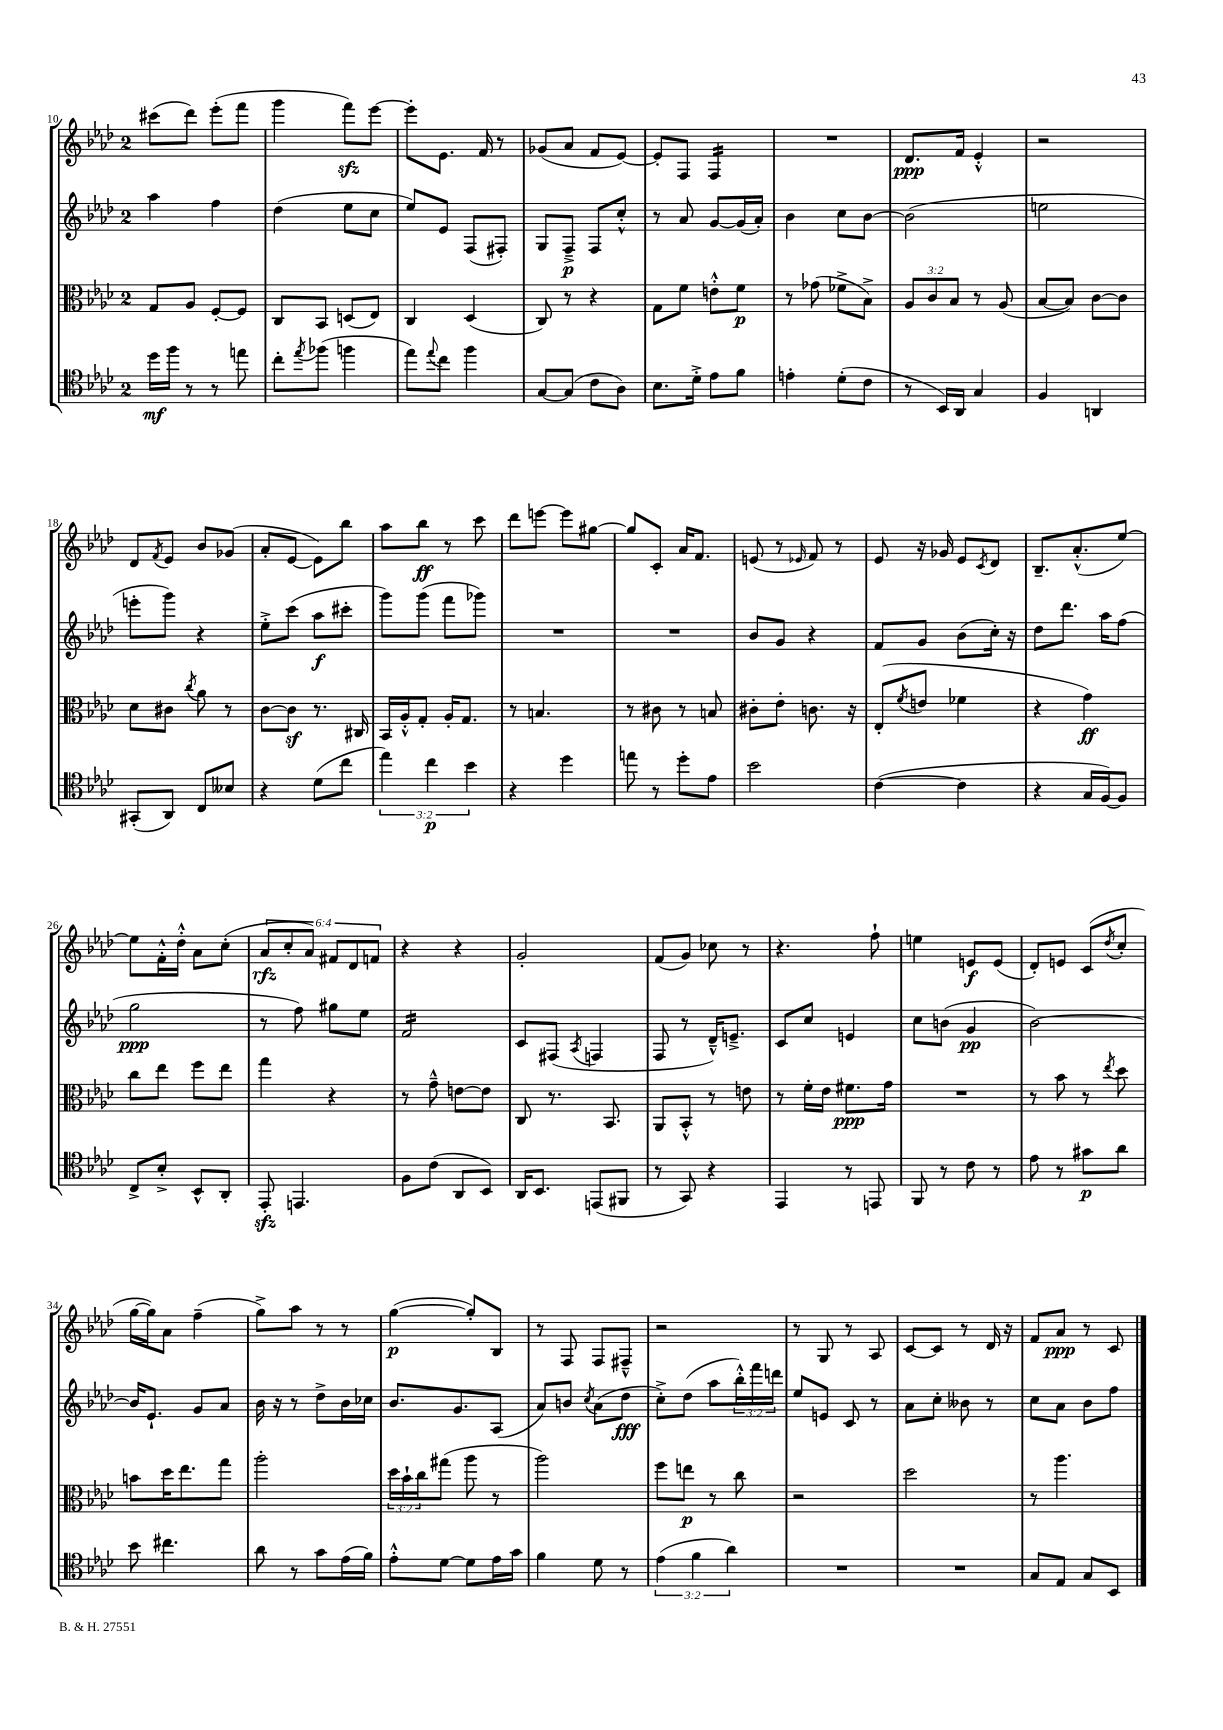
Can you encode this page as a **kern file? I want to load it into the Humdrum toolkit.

**kern	**dynam	**kern	**dynam	**kern	**dynam	**kern	**dynam
*part4	*part4	*part3	*part3	*part2	*part2	*part1	*part1
*staff4	*staff4	*staff3	*staff3	*staff2	*staff2	*staff1	*staff1
*clefC4	*	*clefC3	*	*clefG2	*	*clefG2	*
*k[b-e-a-d-]	*	*k[b-e-a-d-]	*	*k[b-e-a-d-]	*	*k[b-e-a-d-]	*
*M2/4	*	*M2/4	*	*M2/4	*	*M2/4	*
=10	=10	=10	=10	=10	=10	=10	=10
16dd-\LL	mf	8G/L	.	4aa-\	.	(8ccc#X\L	.
16ff\JJ	.	.	.	.	.	.	.
8r	.	8A-/J	.	.	.	8ddd-\J)	.
8r	.	[8F'/L	.	4ff\	.	(8eee-'\L	.
8een\	.	8F/J]	.	.	.	8fff\J	.
=11	=11	=11	=11	=11	=11	=11	=11
8cc'\L	.	8C/L	.	(4dd-\	.	4ggg\	.
8qee-/	.	.	.	.	.	.	.
(8ff-X\J	.	8BB-/J	.	.	.	.	.
4ffn\	.	(8Dn/L	.	8ee-\L	.	8fffzz\L)	.
.	.	8E-/J)	.	8cc\J	.	[8eee-\J	.
=12	=12	=12	=12	=12	=12	=12	=12
8ee-\L)	.	4C/	.	8ee-/L)	.	8eee-'\L]	.
8qqee-/	.	.	.	.	.	.	.
8cc\J	.	.	.	8e-/J	.	8.e-\J	.
4ff\	.	(4D-/	.	(8F/L	.	.	.
.	.	.	.	.	.	16f/	.
.	.	.	.	8F#X'/J)	.	8r	.
=13	=13	=13	=13	=13	=13	=13	=13
[8G/L	.	8C/)	.	8G/L	.	(8g-X/L	.
(8G/J]	.	8r	.	8F~^/J	p	8a-/J	.
8c\L	.	4r	.	8F/L	.	8f/L	.
8A-\J)	.	.	.	8cc'^^/J	.	[8e-/J)	.
=14	=14	=14	=14	=14	=14	=14	=14
8.B-\L	.	8G\L	.	8r	.	8e-'/L]	.
.	.	8f\J	.	8a-/	.	8F/J	.
16d-'^\Jk	.	.	.	.	.	.	.
*	*	*	*	*	*	*tremolo	*
8e-\L	.	8en'^^\L	.	[8g/L	.	16F/LL	.
.	.	.	.	.	.	16F/	.
8f\J	.	8f\J	p	(16g/L]	.	16F/	.
.	.	.	.	16a-'/JJ)	.	16F/JJ	.
*	*	*	*	*	*	*Xtremolo	*
=15	=15	=15	=15	=15	=15	=15	=15
4en'\	.	8r	.	4b-\	.	2r	.
.	.	(8g-X\	.	.	.	.	.
(8d-'\L	.	8f-X^\L	.	8cc\L	.	.	.
8c\J	.	8B-^\J)	.	[8b-\J	.	.	.
=16	=16	=16	=16	=16	=16	=16	=16
8r	.	12A-/L	.	(2b-\]	.	8.d-/L	ppp
.	.	12c/	.	.	.	.	.
16BB-/LL)	.	.	.	.	.	.	.
.	.	12B-/J	.	.	.	.	.
16AA-/JJ	.	.	.	.	.	16f/Jk	.
4G/	.	8r	.	.	.	4e-'^^/	.
.	.	(8A-/	.	.	.	.	.
=17	=17	=17	=17	=17	=17	=17	=17
4F/	.	[8B-/L	.	2een\	.	2r	.
.	.	8B-/J])	.	.	.	.	.
4AAn/	.	[8c\L	.	.	.	.	.
.	.	8c\J]	.	.	.	.	.
!!LO:LB:g=z
=18	=18	=18	=18	=18	=18	=18	=18
(8GG#X'/L	.	8d-\L	.	8eeen'\L	.	8d-/L	.
.	.	.	.	.	.	8qf/	.
8AA-/J)	.	8c#X\J	.	8ggg\J)	.	8e-/J	.
.	.	8qcc/	.	.	.	.	.
8C/L	.	8a-\	.	4r	.	8b-/L	.
8B--X/J	.	8r	.	.	.	(8g-X/J	.
=19	=19	=19	=19	=19	=19	=19	=19
4r	.	[8c\L	.	8ee-'^\L	.	8a-'/L	.
.	.	8cz\J]	.	(8ccc\J	.	[8e-/J	.
(8d-\L	.	8.r	.	8aa-\L	f	8e-\L])	.
8cc\J	.	.	.	8ccc#X'\J	.	8bb-\J	.
.	.	16C#X/	.	.	.	.	.
=20	=20	=20	=20	=20	=20	=20	=20
6ee-\)	.	16BB-/LL	.	8ggg\L)	.	8aa-\L	.
.	.	16A-'^^/J	.	.	.	.	.
.	.	8G'/J	.	(8ggg\J	.	8bb-\J	ff
6cc\	p	.	.	.	.	.	.
.	.	16A-'/KL	.	8fff\L	.	8r	.
.	.	8.G/J	.	.	.	.	.
6b-\	.	.	.	.	.	.	.
.	.	.	.	8ggg-X\J)	.	8ccc\	.
=21	=21	=21	=21	=21	=21	=21	=21
4r	.	8r	.	2r	.	8ddd-\L	.
.	.	4.Bn/	.	.	.	[8eeen\J	.
4dd-\	.	.	.	.	.	8eee\L]	.
.	.	.	.	.	.	[8gg#X\J	.
=22	=22	=22	=22	=22	=22	=22	=22
8een\	.	8r	.	2r	.	8gg#/L]	.
8r	.	8c#X\	.	.	.	8c'/J	.
8dd-'\L	.	8r	.	.	.	16a-/KL	.
.	.	.	.	.	.	8.f/J	.
8e-\J	.	8Bn/	.	.	.	.	.
=23	=23	=23	=23	=23	=23	=23	=23
2b-\	.	8c#X'\L	.	8b-/L	.	(8en/	.
.	.	8e-'\J	.	8g/J	.	8r	.
.	.	.	.	.	.	16qqe-X/	.
.	.	8.cn\	.	4r	.	8f/)	.
.	.	.	.	.	.	8r	.
.	.	16r	.	.	.	.	.
=24	=24	=24	=24	=24	=24	=24	=24
([4c\	.	(8E-'/L	.	8f/L	.	8e-/	.
.	.	8qf/	.	.	.	.	.
.	.	8en/J	.	8g/J	.	16r	.
.	.	.	.	.	.	16g-X/	.
4c\]	.	4f-X\	.	(8b-\L	.	8e-/L	.
.	.	.	.	.	.	8qc/	.
.	.	.	.	16cc'\Jk)	.	8d-/J	.
.	.	.	.	16r	.	.	.
=25	=25	=25	=25	=25	=25	=25	=25
4r	.	4r	.	8dd-\L	.	8.B-~/L	.
.	.	.	.	8.ddd-\J	.	.	.
.	.	.	.	.	.	(8.a-'^^/	.
16G/LL	.	4g\)	ff	.	.	.	.
[16F/J)	.	.	.	16aa-\KL	.	.	.
8F/J]	.	.	.	(8ff\J	.	[8ee-/J)	.
!!LO:LB:g=z
=26	=26	=26	=26	=26	=26	=26	=26
8C^/L	.	8cc\L	.	2gg\	ppp	8ee-\L]	.
8B-'^/J	.	8ee-\J	.	.	.	16f'^^\L	.
.	.	.	.	.	.	16dd-'^^\JJ	.
8BB-^^/L	.	8ff\L	.	.	.	8a-\L	.
8AA-'/J	.	8ee-\J	.	.	.	(8cc'\J	.
=27	=27	=27	=27	=27	=27	=27	=27
8EE-zz'/	.	4gg\	.	8r	.	12a-/L	rfz
.	.	.	.	.	.	12cc'/	.
4.EEn/	.	.	.	8ff\)	.	.	.
.	.	.	.	.	.	12a-/J)	.
.	.	4r	.	8gg#X\L	.	12f#X/L	.
.	.	.	.	.	.	12d-/	.
.	.	.	.	8ee-\J	.	.	.
.	.	.	.	.	.	12fn/J	.
=28	=28	=28	=28	=28	=28	=28	=28
*	*	*	*	*tremolo	*	*	*
8F\L	.	8r	.	16f/LL	.	4r	.
.	.	.	.	16f/	.	.	.
(8c\J	.	8g~^^\	.	16f/	.	.	.
.	.	.	.	16f/	.	.	.
8AA-/L	.	[8en\L	.	16f/	.	4r	.
.	.	.	.	16f/	.	.	.
8BB-/J)	.	8e\J]	.	16f/	.	.	.
.	.	.	.	16f/JJ	.	.	.
*	*	*	*	*Xtremolo	*	*	*
=29	=29	=29	=29	=29	=29	=29	=29
16AA-/KL	.	8C/	.	8c/L	.	2g'/	.
8.BB-/J	.	.	.	.	.	.	.
.	.	8.r	.	(8F#X/J	.	.	.
.	.	.	.	8qA-/	.	.	.
(8EEn/L	.	.	.	4Fn/	.	.	.
.	.	8.BB-/	.	.	.	.	.
8FF#X/J	.	.	.	.	.	.	.
=30	=30	=30	=30	=30	=30	=30	=30
8r	.	8AA-/L	.	8F/	.	(8f/L	.
8GG/)	.	8BB-'^^/J	.	8r	.	8g/J)	.
4r	.	8r	.	16d-~^^/KL)	.	8cc-X\	.
.	.	.	.	8.en~^/J	.	.	.
.	.	8en\	.	.	.	8r	.
=31	=31	=31	=31	=31	=31	=31	=31
4EE-/	.	8r	.	8c/L	.	4.r	.
.	.	16f'\LL	.	8cc/J	.	.	.
.	.	16e-\JJ	.	.	.	.	.
8r	.	8.f#X\L	ppp	4en/	.	.	.
8EEn/	.	.	.	.	.	8ff`\	.
.	.	16g\Jk	.	.	.	.	.
=32	=32	=32	=32	=32	=32	=32	=32
8FF/	.	2r	.	8cc\L	.	4een\	.
8r	.	.	.	(8bn\J	.	.	.
8c\	.	.	.	4g/	pp	8en/L	f
8r	.	.	.	.	.	(8e/J	.
=33	=33	=33	=33	=33	=33	=33	=33
8e-\	.	8r	.	[2b-\)	.	8d-'/L)	.
8r	.	8b-\	.	.	.	8en/J	.
8g#X\L	p	8r	.	.	.	(8c/L	.
.	.	8qee-/	.	.	.	8qdd-/	.
8a-\J	.	8dd-\	.	.	.	8cc'/J	.
!!LO:LB:g=z
=34	=34	=34	=34	=34	=34	=34	=34
8b-\	.	8bn\L	.	16b-/KL]	.	[16gg\LL	.
.	.	.	.	8.e-`/J	.	16gg\J])	.
4.cc#X\	.	16dd-\K	.	.	.	8a-\J	.
.	.	8.ee-\	.	.	.	.	.
.	.	.	.	8g/L	.	(4ff~\	.
.	.	8gg\J	.	8a-/J	.	.	.
=35	=35	=35	=35	=35	=35	=35	=35
8a-\	.	2aa-'\	.	16b-\	.	8gg^\L)	.
.	.	.	.	16r	.	.	.
8r	.	.	.	8r	.	8aa-\J	.
8g\L	.	.	.	8dd-^\L	.	8r	.
(16e-\L	.	.	.	16b-\L	.	8r	.
16f\JJ)	.	.	.	16cc-X\JJ	.	.	.
=36	=36	=36	=36	=36	=36	=36	=36
8e-'^^\L	.	24dd-\LL	.	8.b-/L	.	([4gg\	p
.	.	24b-`\	.	.	.	.	.
.	.	24cc\J	.	.	.	.	.
[8d-\J	.	(8gg#X\J	.	.	.	.	.
.	.	.	.	8.g/	.	.	.
8d-\L]	.	8aa-\	.	.	.	8gg'/L])	.
16e-\L	.	8r	.	(8A-/J	.	8B-/J	.
16g\JJ	.	.	.	.	.	.	.
=37	=37	=37	=37	=37	=37	=37	=37
4f\	.	2aa-\)	.	8a-/L)	.	8r	.
.	.	.	.	8bn/J	.	8F/	.
.	.	.	.	8qcc/	.	.	.
8d-\	.	.	.	(8a-\L	.	8F/L	.
8r	.	.	.	8dd-\J	fff	8F#X~^^/J	.
=38	=38	=38	=38	=38	=38	=38	=38
(6e-\	.	8ff\L	.	8cc'^\L)	.	2r	.
.	.	8een\J	p	(8dd-\J	.	.	.
6f\	.	.	.	.	.	.	.
.	.	8r	.	8aa-\L	.	.	.
6a-\)	.	.	.	.	.	.	.
.	.	8cc\	.	24bb-'^^\L)	.	.	.
.	.	.	.	24fff\	.	.	.
.	.	.	.	24dddn\JJ	.	.	.
=39	=39	=39	=39	=39	=39	=39	=39
2r	.	2r	.	8ee-/L	.	8r	.
.	.	.	.	8en/J	.	8G/	.
.	.	.	.	8c/	.	8r	.
.	.	.	.	8r	.	8A-/	.
=40	=40	=40	=40	=40	=40	=40	=40
2r	.	2dd-\	.	8a-\L	.	[8c/L	.
.	.	.	.	8cc'\J	.	8c/J]	.
.	.	.	.	8b--X\	.	8r	.
.	.	.	.	8r	.	16d-/	.
.	.	.	.	.	.	16r	.
=41	=41	=41	=41	=41	=41	=41	=41
8G/L	.	8r	.	8cc\L	.	8f/L	.
8E-/J	.	4.aa-\	.	8a-\J	.	8a-/J	ppp
8G/L	.	.	.	8b-\L	.	8r	.
8BB-/J	.	.	.	8ff\J	.	8c/	.
==	==	==	==	==	==	==	==
*-	*-	*-	*-	*-	*-	*-	*-
